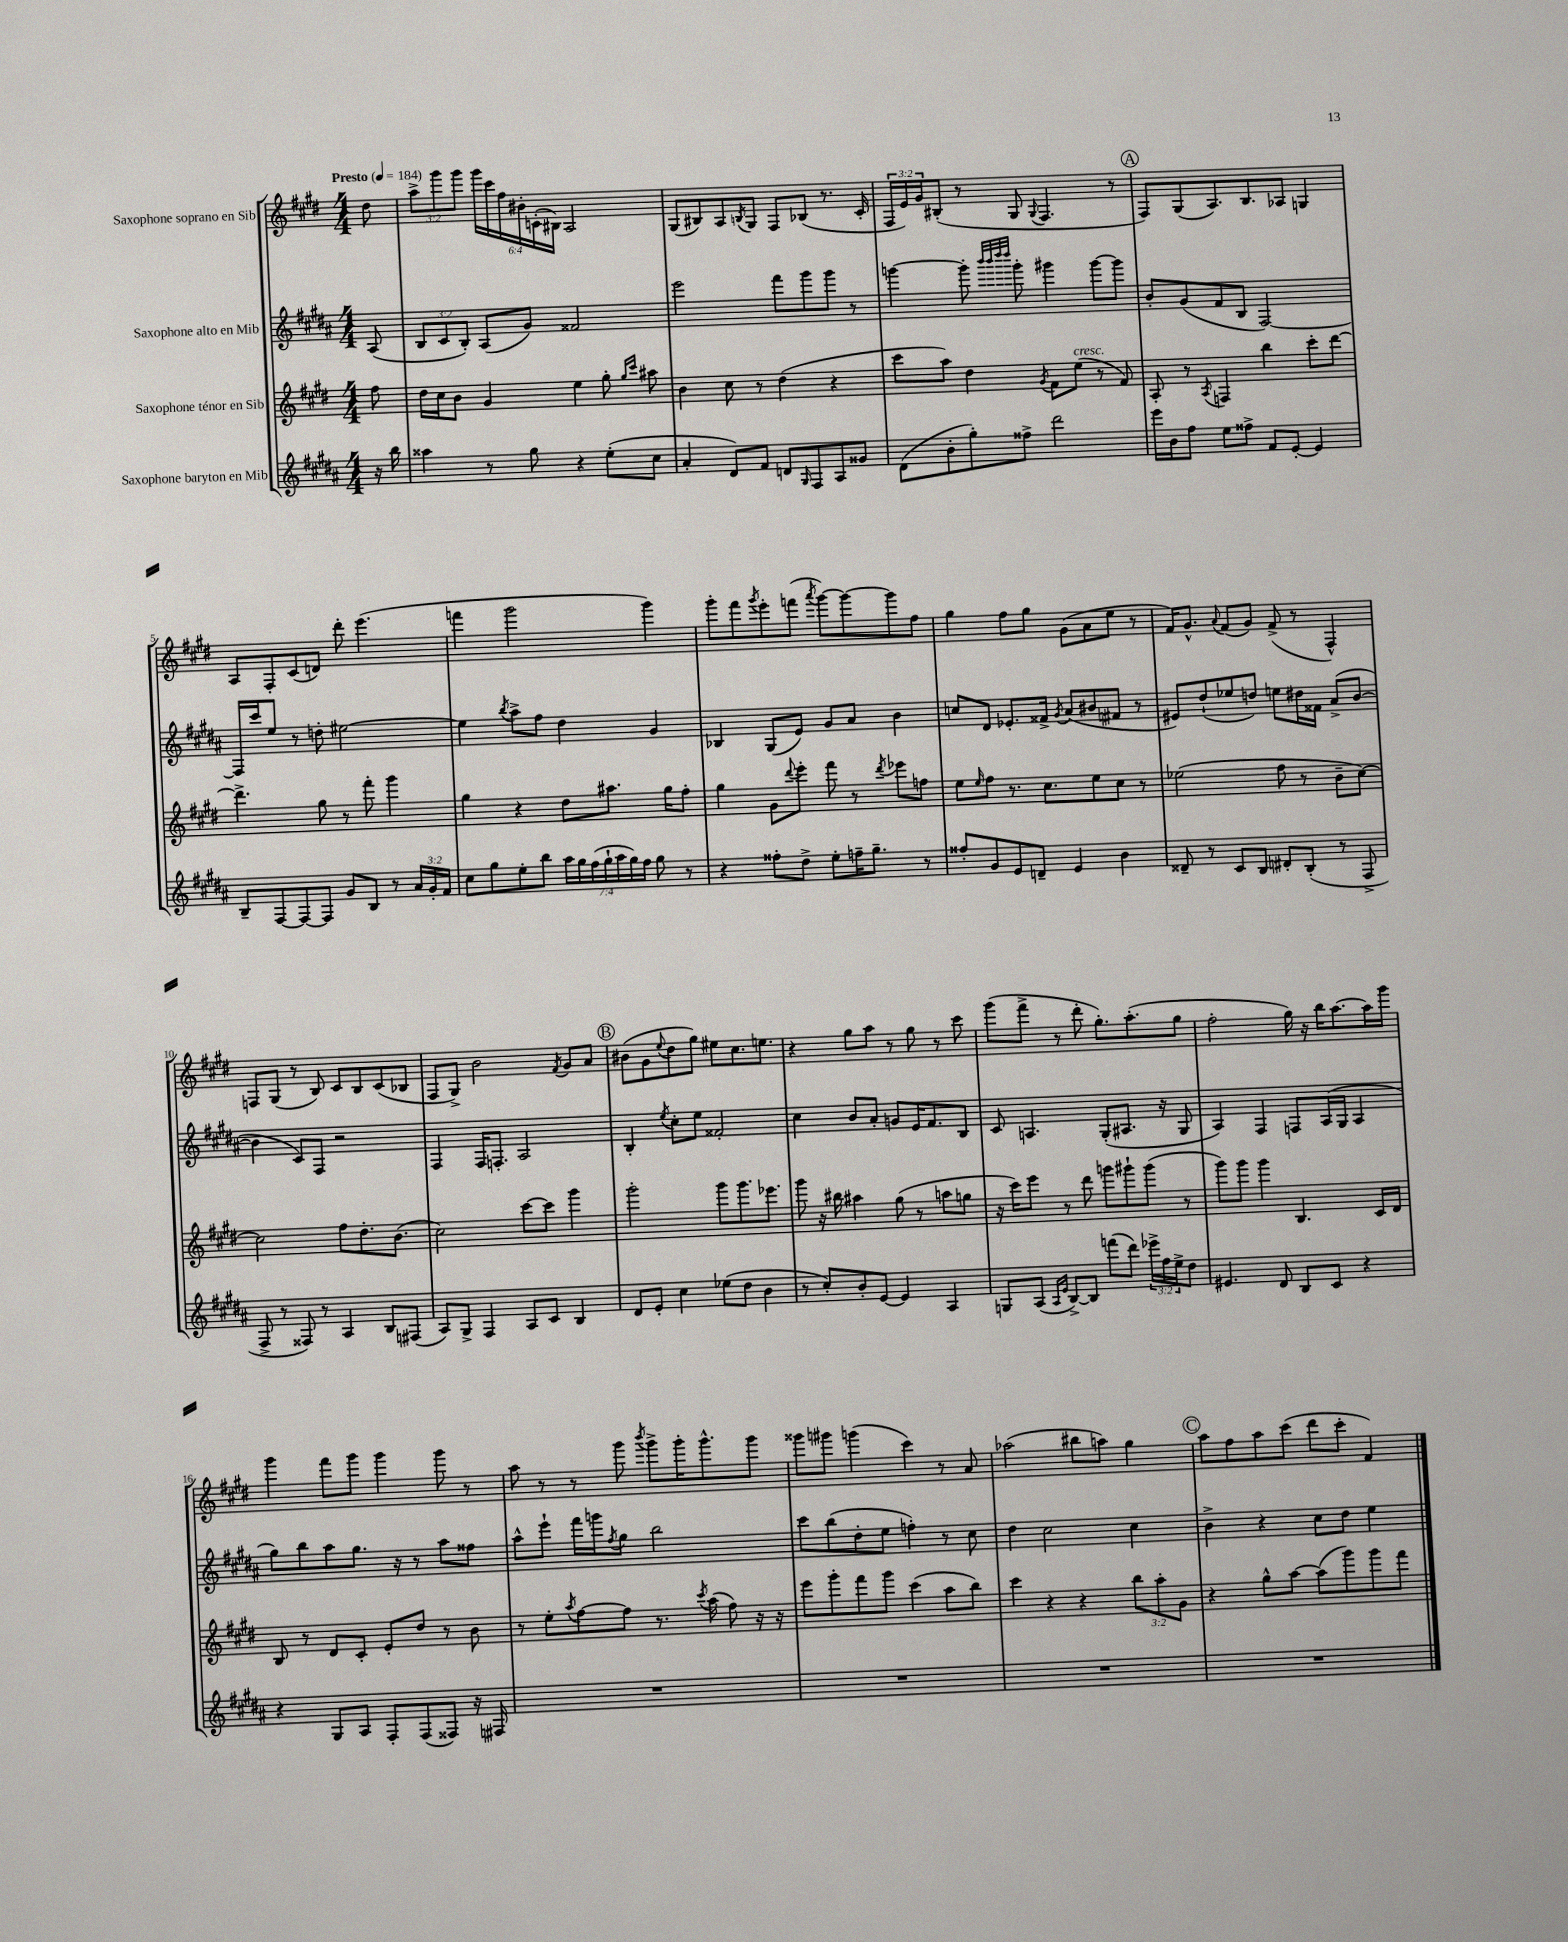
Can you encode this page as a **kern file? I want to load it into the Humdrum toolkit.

**kern	**kern	**kern	**kern
*staff4	*staff3	*staff2	*staff1
*clefG2	*clefG2	*clefG2	*clefG2
*k[f#c#g#d#a#]	*k[f#c#g#d#]	*k[f#c#g#d#a#]	*k[f#c#g#d#]
*M4/4	*M4/4	*M4/4	*M4/4
*MM184	*MM184	*MM184	*MM184
16r	8ff#\	(8A#/	8dd#\
16bb\	.	.	.
=	=	=	=
4aa##\	16dd#\LL	12B/L	12aa^\L
.	16cc#\J	.	.
.	.	12c#/	12ggg#\
.	8b\J	.	.
.	.	12B'/J)	12ggg#\J
8r	4g#/	(8A#/L	24ggg#\LL
.	.	.	24ccc#\
.	.	.	24ff#\
8gg#\	.	8g#/J)	24b#'\
.	.	.	(24c'\
.	.	.	24B#\JJ)
4r	4ee\	2f##/	2A/
(8ee'\L	8gg#'\	.	.
.	16qqgg#/LL	.	.
.	16qqccc#/JJ	.	.
8cc#\J	8aa#\	.	.
=	=	=	=
4a#'/	4b\	2eee\	(8G#/L
.	.	.	8B#/)
8d#/L)	8cc#\	.	8A/
.	.	.	8qB/
8f#/J	8r	.	8G#/J
8d/L	(4dd#\	8fff#\L	8F#/L
16qqG#/	.	.	.
8F#/	.	8ggg#\	(8B-/J
8A#/	4r	8ggg#\J	8.r
8g##/J	.	8r	.
.	.	.	16c#'/
=	=	=	=
(8d#\L	8ccc#\L	[4ggg\	24F#/LL
.	.	.	24e/)
.	.	.	24g#/J
8b'\	8aa\J)	.	(8B#'/J
8gg#'\)	4dd#\	8ggg'\]	8r
.	.	32qqbbb/LLL	.
.	.	32qqbbb/	.
.	.	32qqdddd#/	.
.	.	32qqdddd#/JJJ	.
8ff##^\J	.	8ggg'\	8G#/
.	8qg#/	.	8qqG#/
2ddd#\	8f#\L	4ggg#\	4.F#/
.	(8ee\J	.	.
.	8r	[8ggg#\L	.
.	8f#/)	8ggg#\]J	8r
=	=	=	=
16eee\LL	8A'/	8b'/L	8F#/L)
16b\J	.	.	.
8ff#\J	8r	(8g#/	(8G#/
.	8qA/	.	.
8ee\L	4F/	8f#/	8.A/)
8ff##^\J	.	8B/J	.
.	.	.	8.B/
8f#/L	4bb\	[2F#/)	.
[8e'/J	.	.	8A-/J
4e/]	8ccc#'\L	.	4G/
.	[8ddd#\J	.	.
=	=	=	=
8B~/L	4.ddd#^\]	16F#/]LL	8A/L
.	.	16ccc#/J	.
[8F#/	.	8ee/J	8F#'/
8F#/_	.	8r	(8c#/
8F#/]J	8gg#\	8dd'\	8d/J)
8g#/L	8r	[2ee#\	8ddd#'\
8B/J	8fff#'\	.	(4.eee\
8r	4ggg#\	.	.
24a#/LL	.	.	.
24g#'/	.	.	.
24f#/JJ	.	.	.
=	=	=	=
8cc#\L	4gg#\	4ee#\]	4fff\
8gg#\	.	.	.
.	.	8qbb/	.
8ee'\	4r	8aa#^\L	2ggg#\
8bb\J	.	8ff#\J	.
28aa#\LL	8dd#\L	4dd#\	.
28gg#\	.	.	.
(28ff#\	.	.	.
28gg#`\	.	.	.
.	8.aa#\J	.	.
28aa#\	.	.	.
28gg#\)	.	.	.
28ff#\JJ	.	.	.
8gg#\	.	4g#/	4ggg#\)
.	16gg#\LK	.	.
8r	8ff#'\J	.	.
=	=	=	=
4r	4gg#\	4B-/	8ggg#'\L
.	.	.	8fff#\
.	.	.	8qggg#/
8ff##'\L	8g#\L	(8G#/L	8eee'\
.	8qqddd#/	.	.
8dd#^\J	8eee'\J	8e/J)	(8fff\J
.	.	.	8qaaa/
8ee'\L	8fff#\	8g#/L	[8ggg#\L)
16ff~\K	8r	8a#/J	8ggg#\_
8.gg#~\J	.	.	.
.	8qddd#/	.	.
.	8eee-\L	4b\	8ggg#\]
8r	8ff\J	.	8ff#\J
=	=	=	=
8ff##'/L	8ee\L	8cc/L	4gg#\
.	16qqee/	.	.
8g#/	8ff#\J	8d#/J	.
8e/	8.r	8.e-'/L	8ff#\L
8d~/J	.	.	8gg#\J
.	8.cc#\L	16f##^/Jk	.
.	.	8qg#/	.
4e/	.	(8a#/L	(8g#\L
.	8ee\	8b#/	8a\
4b\	8cc#\J	8f#/J	8ee\J
.	8r	8r	8r
=	=	=	=
8d##~/	(2ee-\	8e#/L)	16f#/LK)
.	.	.	8.g#^^/J
8r	.	(8dd#`/	.
.	.	.	8qqa/
8c#/L	.	8ee-/	(8f#/L
8B/J	.	8dd/J)	8g#/J)
8d#'/L	8ff#\	8ee\L	(8f#^/
(8B'/J	8r	16dd#\L	8r
.	.	16f##\JJ	.
8r	8b~\L	(8a#^/L	4F#^^/)
8F#^/	[8cc#\J)	[8b/J	.
=	=	=	=
8F#^/	2cc#\]	4b\]	8F/L
8r	.	.	(8G#/J
8F##/)	.	8c#/L)	8r
8r	.	8F#/J	8B/)
4A#/	8ff#\L	2r	8c#/L
.	8.dd#'\	.	8B/
8B/L	.	.	(8c#/
.	(8.b\J	.	.
(8F#/J	.	.	8B-/J
=	=	=	=
8A#/L)	2cc#\)	4F#/	8F#/L
8G#^/J	.	.	8G#^/J)
4F#/	.	16F#/LK	2b\
.	.	8.F'/J	.
8A#/L	[8ccc#\L	2A#/	.
8c#/J	8ccc#\]J	.	.
.	.	.	8qf#/
4B/	4ggg#\	.	8g#/L
.	.	.	8a/J
=	=	=	=
8d#/L	2ggg#'\	4B'/	(8b#\L
8e'/J	.	.	8g#\
.	.	8qee/	8qqee/
4cc#\	.	8cc#'\L	8dd#\
.	.	8ee\J	8gg#\J)
(8ee-\L	8ggg#\L	2f##'/	8ee#\L
8dd#\J	8.ggg#\	.	8.cc#\
4b\	.	.	.
.	8.eee-\J	.	8.ee\J
=	=	=	=
8r	8ggg#\	4cc#\	4r
8cc#'/L)	16r	.	.
.	16bb#\	.	.
8b'/	4aa#\	8b/L	8gg#\L
[8e/J	.	8a#'/J	8aa\J
4e/]	(8gg#\	8g/L	8r
.	8r	16e/K	8gg#\
.	.	8.f#/	.
4A#/	8aa\L	.	8r
.	8gg\J	8B/J	8ccc#\
=	=	=	=
8G/L	16r	8c#/	(8ggg#\L
.	16ccc#\LK)	.	.
(8A#/J	8eee\J	4.A/	8fff#^\J
16qqA#/LL	.	.	.
16qqe/JJ	.	.	.
[8B^/L)	8r	.	8r
8B/]J	8ddd#\	.	8ddd#'\
(8fff\L	8ggg\L	(8G#'/L	8.gg#'\L)
8ddd#\J)	8ggg#`\	8.A#/J	.
.	.	.	(8.aa'\
24eee-^\LL	(8ggg#\J	.	.
24ff#\	.	.	.
.	.	16r	.
24ee^\J	.	.	.
8dd#\J	8r	8G#/	8gg#\J
=	=	=	=
4.e#/	8ggg#\L)	4A#/)	2ff#'\
.	8ggg#\J	.	.
.	4ggg#\	4F#/	.
8d#/	.	.	.
8B/L	4.B/	8F/L	16gg#\)
.	.	.	16r
8c#/J	.	(16A#/L	16bb\LK
.	.	16G#/JJ	[8.aa\
4r	.	4A#/	.
.	16c#/LL	.	16aa\]L
.	16d#/JJ	.	16ggg#\JJ
=	=	=	=
4r	8B/	8gg#\L)	4ggg#\
.	8r	8bb\	.
8G#/L	8d#/L	8aa#\	8fff#\L
8A#/J	8c#'/J	8.gg#\J	8ggg#\J
8F#'/L	8e'/L	.	4ggg#\
.	.	16r	.
(8F#/	8dd#/J	8r	.
8F##/J)	8r	8aa#\L	8ggg#\
16r	8b\	8ff##\J	8r
16F#/	.	.	.
=	=	=	=
1r	8r	8aa#^^\L	8aa\
.	8ee'\L	8eee`\J	8r
.	8qaa/	.	.
.	[8ff#\	16fff#\LL	8r
.	.	16ggg\J	.
.	.	8qff#/	.
.	8ff#\]J	8gg#\J	8ggg#\
.	.	.	8qbbb/
.	8.r	2bb\	8ggg#^\L
.	.	.	16ggg#'\K
.	8qccc#/	.	.
.	(16aa\	.	8.ggg#^^\
.	8ff#\)	.	.
.	16r	.	8ggg#\J
.	16r	.	.
=	=	=	=
1r	8eee\L	8ccc#\L	8ggg##\L
.	8ggg#'\	(8bb\	8ggg#\J
.	8fff#\	8dd#'\	(4ggg\
.	8ggg#\J	8ee\J	.
.	(4ccc#\	4ff'\)	4ccc#\)
.	8aa\L	8r	8r
.	8bb\J)	8cc#\	8a/
=	=	=	=
1r	4ccc#\	4dd#\	(2aa-\
.	4r	2cc#\	.
.	4r	.	8bb#\L
.	.	.	8aa\J)
.	12bb\L	4cc#\	4gg#\
.	12aa'\	.	.
.	12g#\J	.	.
=	=	=	=
1r	4r	4b^\	8aa\L
.	.	.	8ff#\
.	8gg#^^\L	4r	8aa\
.	[8aa\J	.	(8ccc#\J
.	(8aa\]L	8cc#\L	8ddd#\L
.	8ggg#\)	8dd#\J	8ccc#'\J
.	8ggg#\	4ee\	4f#/)
.	8fff#\J	.	.
==	==	==	==
*-	*-	*-	*-
